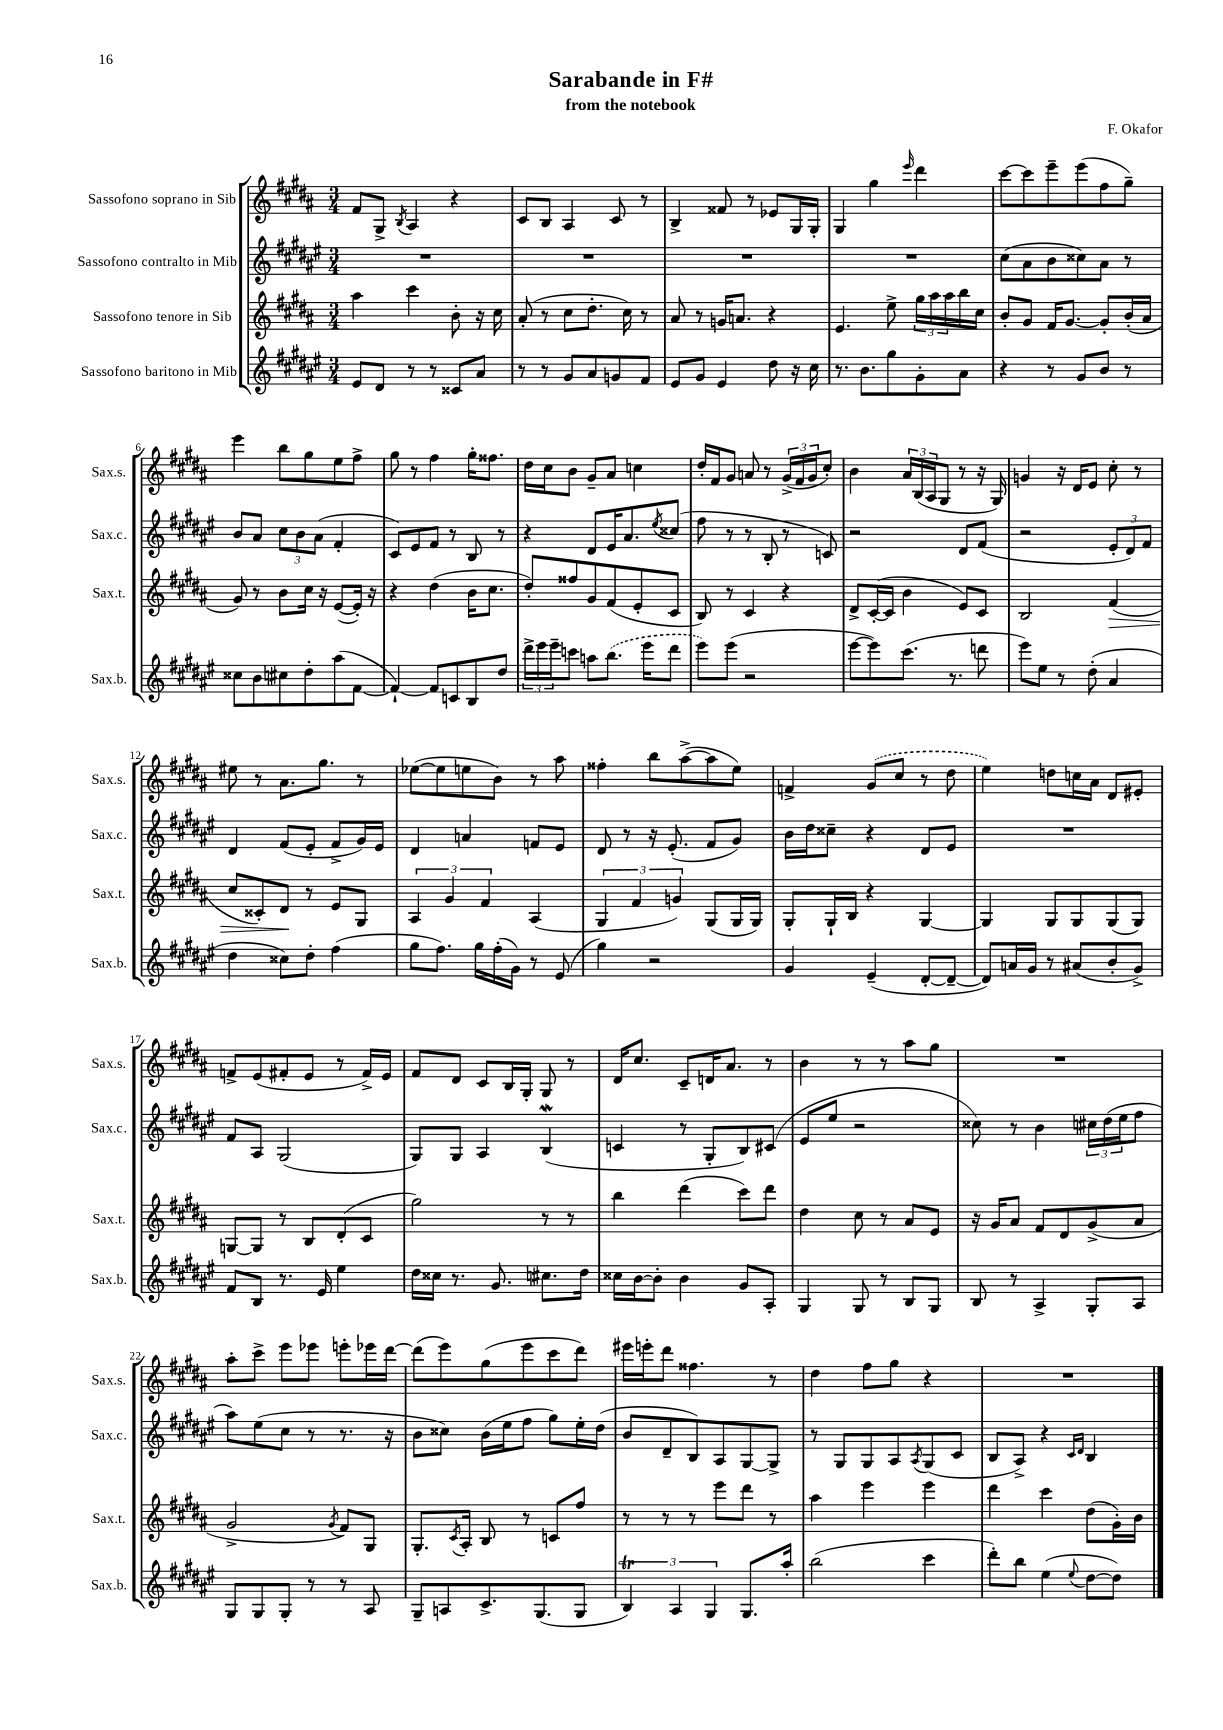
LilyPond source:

\header { title = "Sarabande in F#" composer = "F. Okafor" subtitle = "from the notebook" }
<<
\new StaffGroup <<
\new Staff = "s0" \with { instrumentName = "Sassofono soprano in Sib" shortInstrumentName = "Sax.s." } {
    \clef treble \key b \major \numericTimeSignature \time 3/4
    fis'8 gis8-> \acciaccatura { b8 } ais4 r4 |
    cis'8 b8 ais4 cis'8 r8 |
    b4-> fisis'8 r8 ees'8 gis16 gis16-. |
    gis4 gis''4 \grace { e'''16 } dis'''4 |
    cis'''8~ cis'''8 e'''8-- e'''8( fis''8 gis''8--) |
    e'''4 b''8 gis''8 e''8 fis''8-> |
    gis''8 r8 fis''4 gis''16-. fisis''8. |
    dis''16 cis''16 b'8 gis'8-- ais'8 c''4 |
    dis''16-. fis'16 gis'8 a'8 r8 \tuplet 3/2 { gis'16->( fis'16 gis'16 } cis''8-.) |
    b'4 \tuplet 3/2 { ais'16 b16( ais16 } gis8 r8 r16 gis16) |
    g'4 r16 dis'16 e'8 cis''8-. r8 |
    eis''8 r8 ais'8. gis''8. r8 |
    ees''8~( ees''8 e''8 b'8) r8 ais''8 |
    fisis''4-. b''8 ais''8~->( ais''8 e''8) |
    f'4-> \once \slurDashed gis'8( cis''8 r8 dis''8 |
    e''4) d''8 c''16 ais'16 dis'8 eis'8-. |
    f'8-> e'8( fis'8-. e'8 r8 fis'16->) e'16 |
    fis'8 dis'8 cis'8 b16 gis16-. gis8 r8 |
    dis'16 cis''8. cis'8-- d'16 ais'8. r8 |
    b'4 r8 r8 ais''8 gis''8 |
    R2. |
    ais''8-. cis'''8-> e'''8 ees'''8 e'''8-. ees'''16 dis'''16~ |
    dis'''8( e'''8) gis''8( e'''8 cis'''8 dis'''8) |
    eis'''16 e'''16-. dis'''8 fisis''4. r8 |
    dis''4 fis''8 gis''8 r4 |
    R2. \bar "|." |
}
\new Staff = "s1" \with { instrumentName = "Sassofono contralto in Mib" shortInstrumentName = "Sax.c." } {
    \clef treble \key fis \major \numericTimeSignature \time 3/4
    R2. |
    R2. |
    R2. |
    R2. |
    cis''8( ais'8 b'8 cisis''8) ais'8 r8 |
    b'8 ais'8 \tuplet 3/2 { cis''8 b'8 ais'8( } fis'4-. |
    cis'8) eis'8 fis'8 r8 b8 r8 |
    r4 dis'8 eis'16 ais'8. \acciaccatura { eis''8 } cisis''8( |
    fis''8 r8 r8 b8-. r8 c'8) |
    r2 dis'8 fis'8( |
    r2 \tuplet 3/2 { eis'8-. dis'8) fis'8 } |
    dis'4 fis'8( eis'8-. fis'8-> gis'16) eis'16 |
    dis'4 a'4 f'8 eis'8 |
    dis'8 r8 r16 eis'8.-.( fis'8 gis'8) |
    b'16 dis''16 cisis''8-- r4 dis'8 eis'8 |
    R2. |
    fis'8 ais8 gis2( |
    gis8) gis8 ais4 b4\mordent( |
    c'4 r8 gis8-. b8) cis'8( |
    eis'8 eis''8 r2 |
    cisis''8) r8 b'4 \tuplet 3/2 { cis''16 dis''16( eis''16 } fis''8 |
    ais''8) eis''8( cis''8 r8 r8. r16 |
    b'8 cisis''8) b'16( eis''16 fis''8 gis''8) eis''16-. dis''16( |
    b'8 dis'8-- b8) ais8 gis8~ gis8-> |
    r8 gis8 gis8 ais8 \acciaccatura { ais8 } gis8( cis'8 |
    b8 ais8->) r4 \grace { cis'16 dis'16 } b4 \bar "|." |
}
\new Staff = "s2" \with { instrumentName = "Sassofono tenore in Sib" shortInstrumentName = "Sax.t." } {
    \clef treble \key b \major \numericTimeSignature \time 3/4
    ais''4 cis'''4 b'8-. r16 cis''16 |
    ais'8-.( r8 cis''8 dis''8.-. cis''16) r8 |
    ais'8 r8 g'16 a'8. r4 |
    e'4. e''8-> \tuplet 3/2 { gis''16 ais''16 ais''16 } b''16 cis''16 |
    b'8-. gis'8 fis'16 gis'8.~ gis'8-. b'16-.( ais'16 |
    gis'8) r8 b'8 cis''16 r16 e'8~( e'16-.) r16 |
    r4 dis''4( b'16 cis''8. |
    dis''8-.) fisis''8 gis'8 fis'8( e'8-. cis'8 |
    b8) r8 cis'4 r4 |
    dis'8-> cis'16~-.( cis'16 b'4 e'8) cis'8 |
    b2 fis'4\>( |
    cis''8 cisis'8-.) dis'8\! r8 e'8 gis8 |
    \tuplet 3/2 { ais4 gis'4 fis'4 } ais4( |
    \tuplet 3/2 { gis4 fis'4 g'4) } gis8( gis16 gis16) |
    gis8-. gis16-! b16 r4 gis4~ |
    gis4 gis8 gis8 gis8( gis8) |
    g8~ g8 r8 b8 dis'8-.( cis'8 |
    gis''2) r8 r8 |
    b''4 dis'''4( cis'''8) dis'''8 |
    dis''4 cis''8 r8 ais'8 e'8 |
    r16 gis'16 ais'8 fis'8 dis'8 gis'8->( ais'8 |
    gis'2-> \acciaccatura { gis'8 } fis'8) gis8 |
    gis8.-. \acciaccatura { cis'8 } ais16-. b8 r8 c'8 fis''8 |
    r8 r8 r8 e'''8 dis'''8 r8 |
    ais''4 e'''4 e'''4 |
    dis'''4 cis'''4 dis''8( gis'16-.) b'16 \bar "|." |
}
\new Staff = "s3" \with { instrumentName = "Sassofono baritono in Mib" shortInstrumentName = "Sax.b." } {
    \clef treble \key fis \major \numericTimeSignature \time 3/4
    eis'8 dis'8 r8 r8 cisis'8 ais'8 |
    r8 r8 gis'8 ais'8 g'8 fis'8 |
    eis'8 gis'8 eis'4 dis''8 r16 cis''16 |
    r8. b'8. gis''8 gis'8-. ais'8 |
    r4 r8 gis'8 b'8 r8 |
    cisis''8 b'8 cis''8 dis''8-. ais''8( fis'8~ |
    fis'4~-!) fis'8 c'8 b8 dis''8 |
    \tuplet 3/2 { dis'''16-> eis'''16 eis'''16-- } c'''8 a''8 \once \slurDashed b''8.( eis'''16 dis'''8 |
    eis'''8) eis'''8( r2 |
    eis'''8~ eis'''8) cis'''8.( r8. d'''8 |
    eis'''8) eis''8 r8 dis''8-.( ais'4 |
    dis''4 cisis''8) dis''8-. fis''4( |
    gis''8 fis''8.) gis''16 fis''16-.( gis'16) r8 eis'8( |
    gis''4) r2 |
    gis'4 eis'4--( dis'8~-. dis'8~-- |
    dis'8) a'16 gis'16 r8 ais'8( b'8-. gis'8->) |
    fis'8 b8 r8. eis'16 eis''4 |
    dis''16 cisis''16 r8. gis'8. cis''8. dis''16 |
    cisis''16 b'16~ b'8-. b'4 gis'8 ais8-. |
    gis4 gis8 r8 b8 gis8 |
    b8 r8 ais4-> gis8-. ais8 |
    gis8 gis8 gis8-. r8 r8 ais8 |
    gis8-- a8 cis'8.-> gis8.( gis8 |
    \tuplet 3/2 { b4\trill) ais4 gis4 } gis8. ais''16-. |
    b''2( cis'''4 |
    dis'''8-.) b''8 eis''4( \appoggiatura { eis''8 } dis''8~ dis''8) \bar "|." |
}
>>
>>
